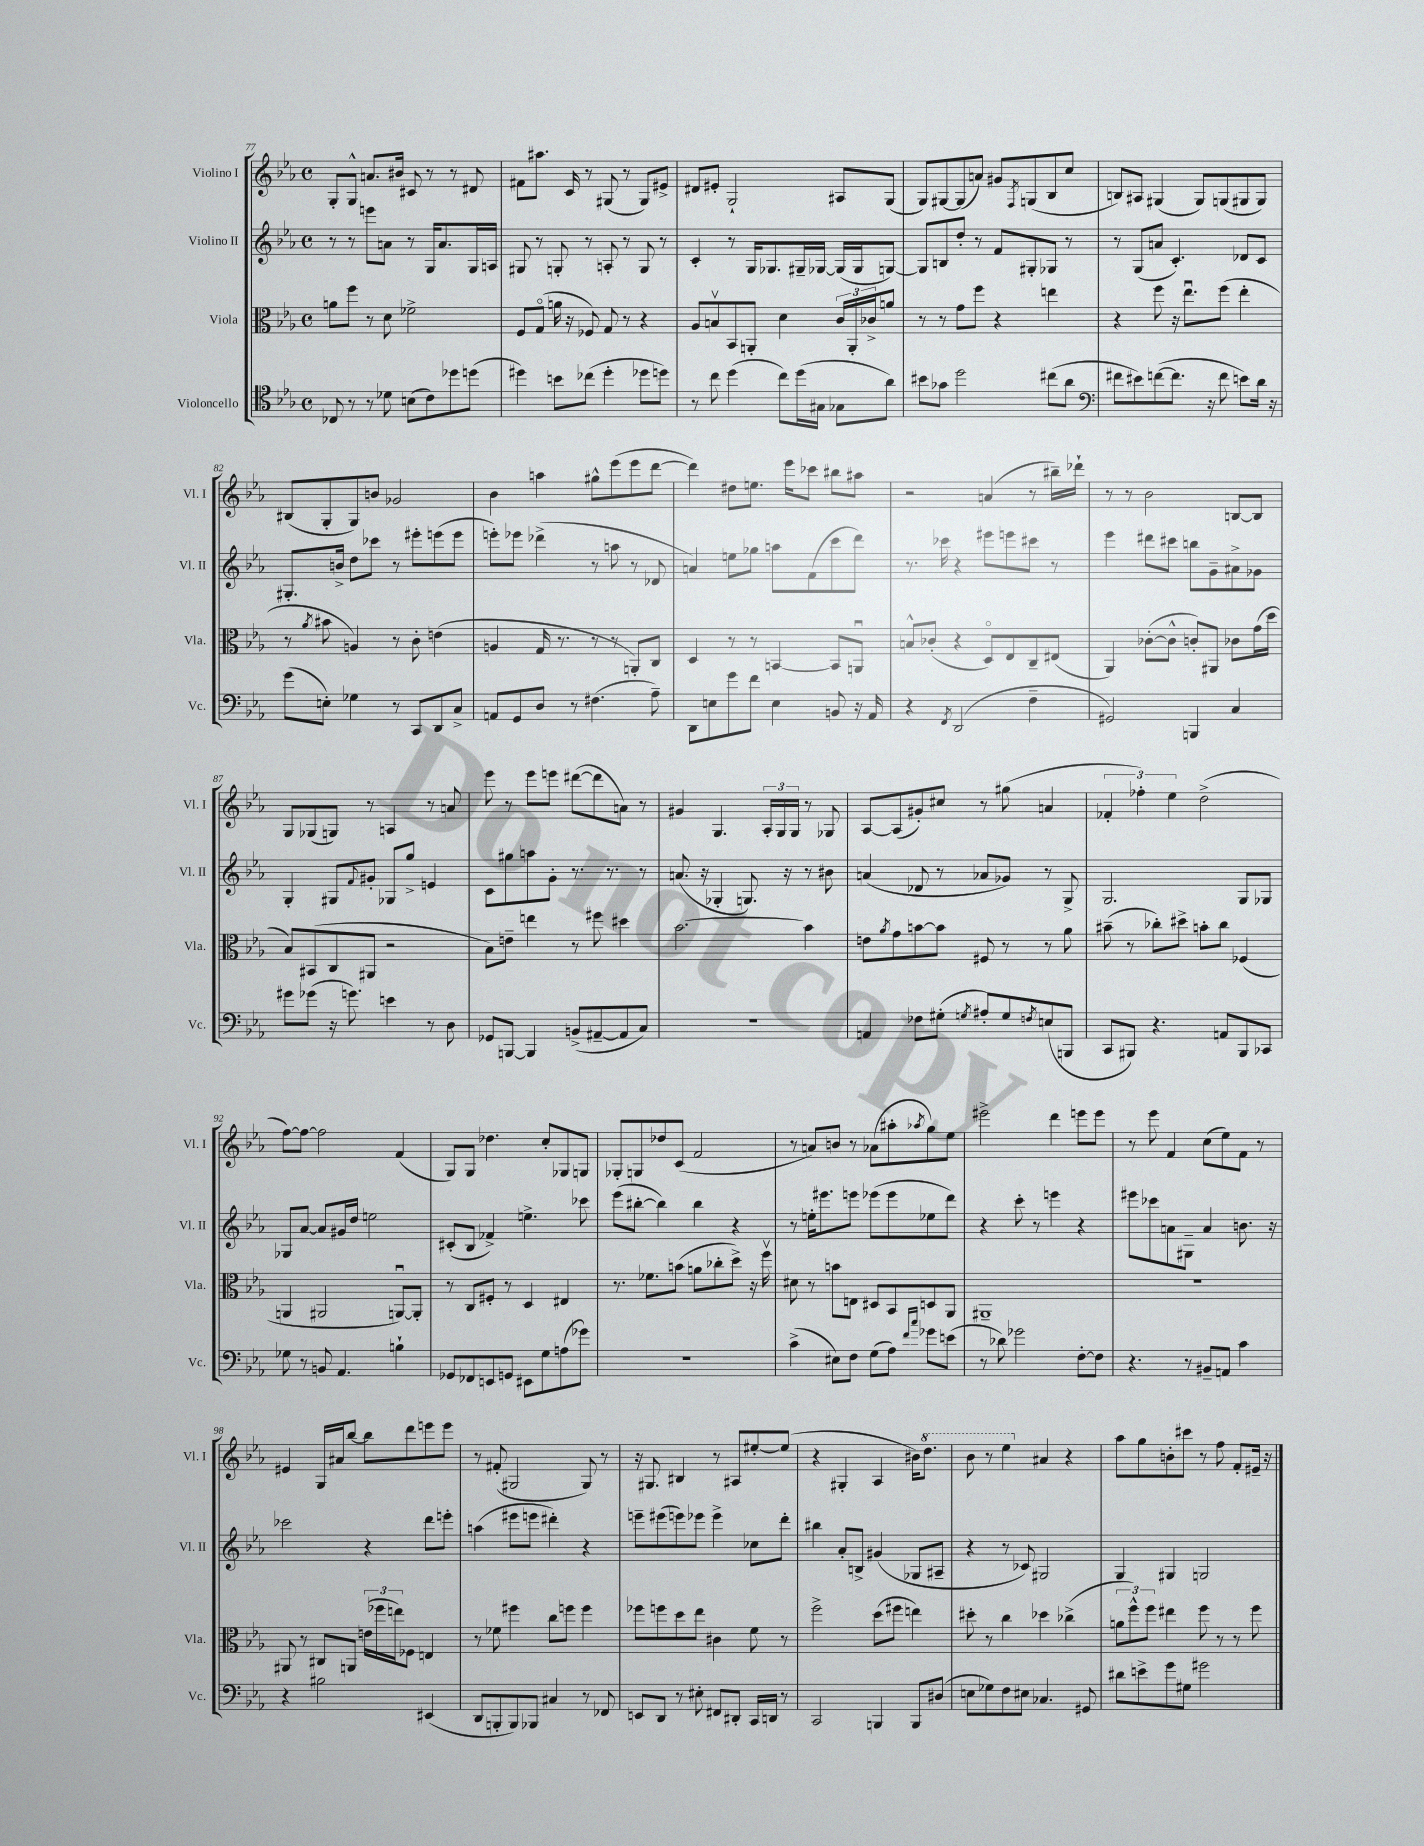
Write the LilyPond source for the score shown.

<<
\new StaffGroup <<
\new Staff = "s0" \with { instrumentName = "Violino I" shortInstrumentName = "Vl. I" } {
    \clef treble \key ees \major \defaultTimeSignature \time 4/4
    g8-. g8-^ a'8. bis'16 cis'8 r8 r8 dis'8 |
    fis'8 ais''8. c'16 r8 gis8( r8 gis8) eis'8-> |
    dis'8 eis'8-. g2-! ais8 g8( |
    g8) gis8~ gis8( a'8) gis'8 \acciaccatura { f8 } g8( bes8 c''8 |
    b8) ais8 gis4( gis8) g8( gis8 gis8) |
    bis8( g8-. g8) b'8 ges'2 |
    bes'4 a''4 gis''8-^ ees'''8( ees'''8 d'''8~ |
    d'''4) dis''8 e''8. ees'''16 ces'''8 bis''8 ais''8 |
    r2 a'4( r8 bis''16--) des'''16-! |
    r8 r8 bes'2 b8~ b8 |
    g8 ges8( g8) r8 a4 r8 a'8 |
    ees'''8 r8 ees'''8 e'''8 dis'''8~( dis'''8 a'8) r8 |
    gis'4 g4. \tuplet 3/2 { aes16-. g16 g16 } r8 ges8 |
    aes8~ aes8( gis'8-.) cis''8 r8 gis''8( a'4 |
    \tuplet 3/2 { fes'4-. fes''4-.) ees''4 } d''2->( |
    f''8~) f''8~ f''2 f'4( |
    g8) g8 des''4. c''8-. ges8 g8 |
    ges8-. g8 des''8 c'8( f'2 |
    r8 a'8) b'8 r8 aes'8( ais''8-. \acciaccatura { aes''8 } g''8) ees''8 |
    eis'''2-> d'''4 e'''8 e'''8 |
    r8 ees'''8 f'4 c''8( ees''8) f'8 r8 |
    eis'4 g16 ais'16 bes''8~ bes''8 d'''8 e'''8 e'''8 |
    r8 fis'8-.( gis2 gis8) r8 |
    r16 gis8. bis4 r8 ais8 eis''8~-. eis''8( |
    r4 gis4-. aes4 bis'16) \ottava #1 d'''8. |
    bes''8 r8 ees'''4 \ottava #0 ais'4 r4 |
    aes''8 g''8 b'8-. cis'''8 r8 f''8 f'8-. eis'16-- r16 \bar "|." |
}
\new Staff = "s1" \with { instrumentName = "Violino II" shortInstrumentName = "Vl. II" } {
    \clef treble \key ees \major \defaultTimeSignature \time 4/4
    r8 r8 e'''8 a'8 r8 g16 a'8. g16 a16 |
    gis8 r8 g8-. r8 a8-. r8 g8 r8 |
    c'4-. r8 g16 ges8. gis16-- ges16~ ges16( ges16 g8~) |
    g8 b8 d''8-. r8 f'8 gis8-. ges8 r8 |
    r8 g8( a'8 c'4.-.) des'8 c'8 |
    gis8.-. b'16-> d''8 ces'''8 r8 eis'''8-. e'''8( e'''8 |
    e'''8-.) ees'''8 des'''4->( r8 a''8 r8 des'8 |
    a'4) e''8 ges''8 a''8 f'8( c'''8 d'''8) |
    r8. ces'''16 r4 eis'''8 e'''8 cis'''8 r8 |
    ees'''4 dis'''8 cis'''8 b''8 g'8-- ais'8-> ges'8 |
    g4-. gis8 \appoggiatura { f'8 } gis'8-. ges8 g''8-> e'4 |
    c'8 gis''8 a''8 g'8-. r8. r8. r8 |
    a'8.( r16 ges4-. g8.) r16 r8 bis'8 |
    a'4( des'8 r8 aes'8 ges'8) r8 g8-> |
    g2. g8 ges8 |
    ges8 aes'8~ aes'8 gis'16 d''16 e''2 |
    cis'8-.( bes8 fes'4->) e''4.-> ces'''8 |
    ees'''8( bis''8~-. bis''4) bis''4 r4 |
    r8 e''16-. eis'''8. e'''8 ees'''8( ees'''8 ees''8 d'''8) |
    r4 c'''8-. r8 e'''4 r4 |
    eis'''8 ces'''8 a'8 gis8-- a'4 b'8. r16 |
    ces'''2 r4 d'''8 e'''8-. |
    a''4( eis'''8 e'''8 dis'''4-.) r4 |
    e'''8-- eis'''8( e'''8) ees'''8 ees'''4-> ces''8 d'''8-. |
    bis''4 aes'8-. b8-> gis'4( ges8 ais8-- |
    r4 r8 ces'8) gis2 |
    g4 gis4 g2 \bar "|." |
}
\new Staff = "s2" \with { instrumentName = "Viola" shortInstrumentName = "Vla." } {
    \clef alto \key ees \major \defaultTimeSignature \time 4/4
    a'8 f''8 r8 d'8 fes'2-> |
    f8 g8\flageolet( a'16 r16 fes8) g8 r8 r4 |
    aes8 b8\upbow bes,8 a,8-. d'4 \tuplet 3/2 { c'16 a,16-. ces'16-> } a'8 |
    r8 r8 g'8 f''8 r4 e''4 |
    r4 f''8 r16 ees''8.\downbow f''8( ees''4-. |
    r8 \acciaccatura { aes'8 } bis'8 a4) r8 c'8-. e'4( |
    a4 g16 r8. r8 r8 a,8-.) c8 |
    d4 r8 r8 b,4~ b,8 a,8\downbow |
    b8-^ ces'8-.( r4 d8\flageolet) ees8 c8-- eis8( |
    aes,4) ces'8~-.( ces'8-^ c'8-.) ais,8 ces'8 g'16( d''16 |
    bes8) bis,8( c8 ais,8 r2 |
    bes8) e'8-- e''4 r8 fis''8 dis''4 |
    bes'2.~ bes'4 |
    e'8 \acciaccatura { aes'8 } g'8 b'8~ b'8 fis8 r8 r8 aes'8 |
    bis'8--( r8 ces''8-.) dis''8-> b'8-. ces''8 fes4( |
    a,4 ais,2 a,8~\downbow) a,8-. |
    r8 c8 fis8-. r8 d4 eis4 |
    r8. fes'8. b'8( a'8 ces''8-. d''8->) r16 f''16\upbow |
    dis'8 r8 b'8 e8 dis8 bes,8 d8 aes,8 |
    ais,1-- |
    R1 |
    ais,8 r8 cis8 a,8 \tuplet 3/2 { e'16( fes''16 e''16) } fes8 e4 |
    r8 fes'8 fis''4 c''8 f''8 f''4 |
    fes''8 f''8 d''8 ees''8 cis'4 f'8 r8 |
    f''2-> d''8( fis''8 e''4) |
    dis''8-. r8 c''4 des''4 ces''4->( |
    \tuplet 3/2 { a'8 f''8-^) f''8 } eis''4 f''8 r8 r8 f''8 \bar "|." |
}
\new Staff = "s3" \with { instrumentName = "Violoncello" shortInstrumentName = "Vc." } {
    \clef tenor \key ees \major \defaultTimeSignature \time 4/4
    ces8 r8 r8 des'8 b8( c'8) des''8 d''8( |
    dis''4) b'8 ces''8( dis''4-. des''8 d''8) |
    r8 c''8 d''4( c''8) d''16( gis16 ges8 aes'8) |
    bis'8 ges'8 d''2 cis''8( aes'8 |
    \clef bass fis'8 eis'8) f'8~( f'8. r16 f'8 e'8) d'16 r16 |
    g'8( e8-.) ges4 r8 c,8 d,8 c8-> |
    a,8 g,8 d8 r8 fis4.( aes8--) |
    d,8 e8 g'8 f'8 e4 b,8 r16 aes,16 |
    r4 \acciaccatura { f,8 } d,2( f4-- |
    gis,2) b,,4 c4 |
    gis'8 ges'8( r16 g'8.) e'4 r8 d8 |
    ges,8 b,,8~ b,,4 b,8->( ais,8~-- ais,8 c8) |
    R1 |
    a,4 fes8 gis8-.( \acciaccatura { g8 } ais8-.) g8 \acciaccatura { f8 } e8( b,,8 |
    c,8 bis,,8) r4. a,8 bis,,8 ces,8 |
    ges8 r8 b,8 aes,4. b4-! |
    ges,8 fes,8 e,8 g,8 eis,8 g8 a8( ges'8) |
    R1 |
    c'4->( eis8) f8 g8( aes8) \grace { f'16 c''16 } ges'8 e'8( |
    r8 des'8) ges'2 f8~-. f8 |
    r4. r8 bis,8-- a,8 c'4 |
    r4 bis2 eis,4( |
    d,8 b,,8-. b,,8) bes,,8 cis4 r8 fes,8 |
    e,8 d,8 r8 eis8-. fis,8 dis,8-. c,16 d,16 r8 |
    c,2 b,,4 b,,8 dis8( |
    e8 ges8) f8 eis8 ces4. gis,8 |
    dis'8 e'8-> g'8 gis8 gis'2 \bar "|." |
}
>>
>>
\layout { \context { \Score currentBarNumber = #77 } }
